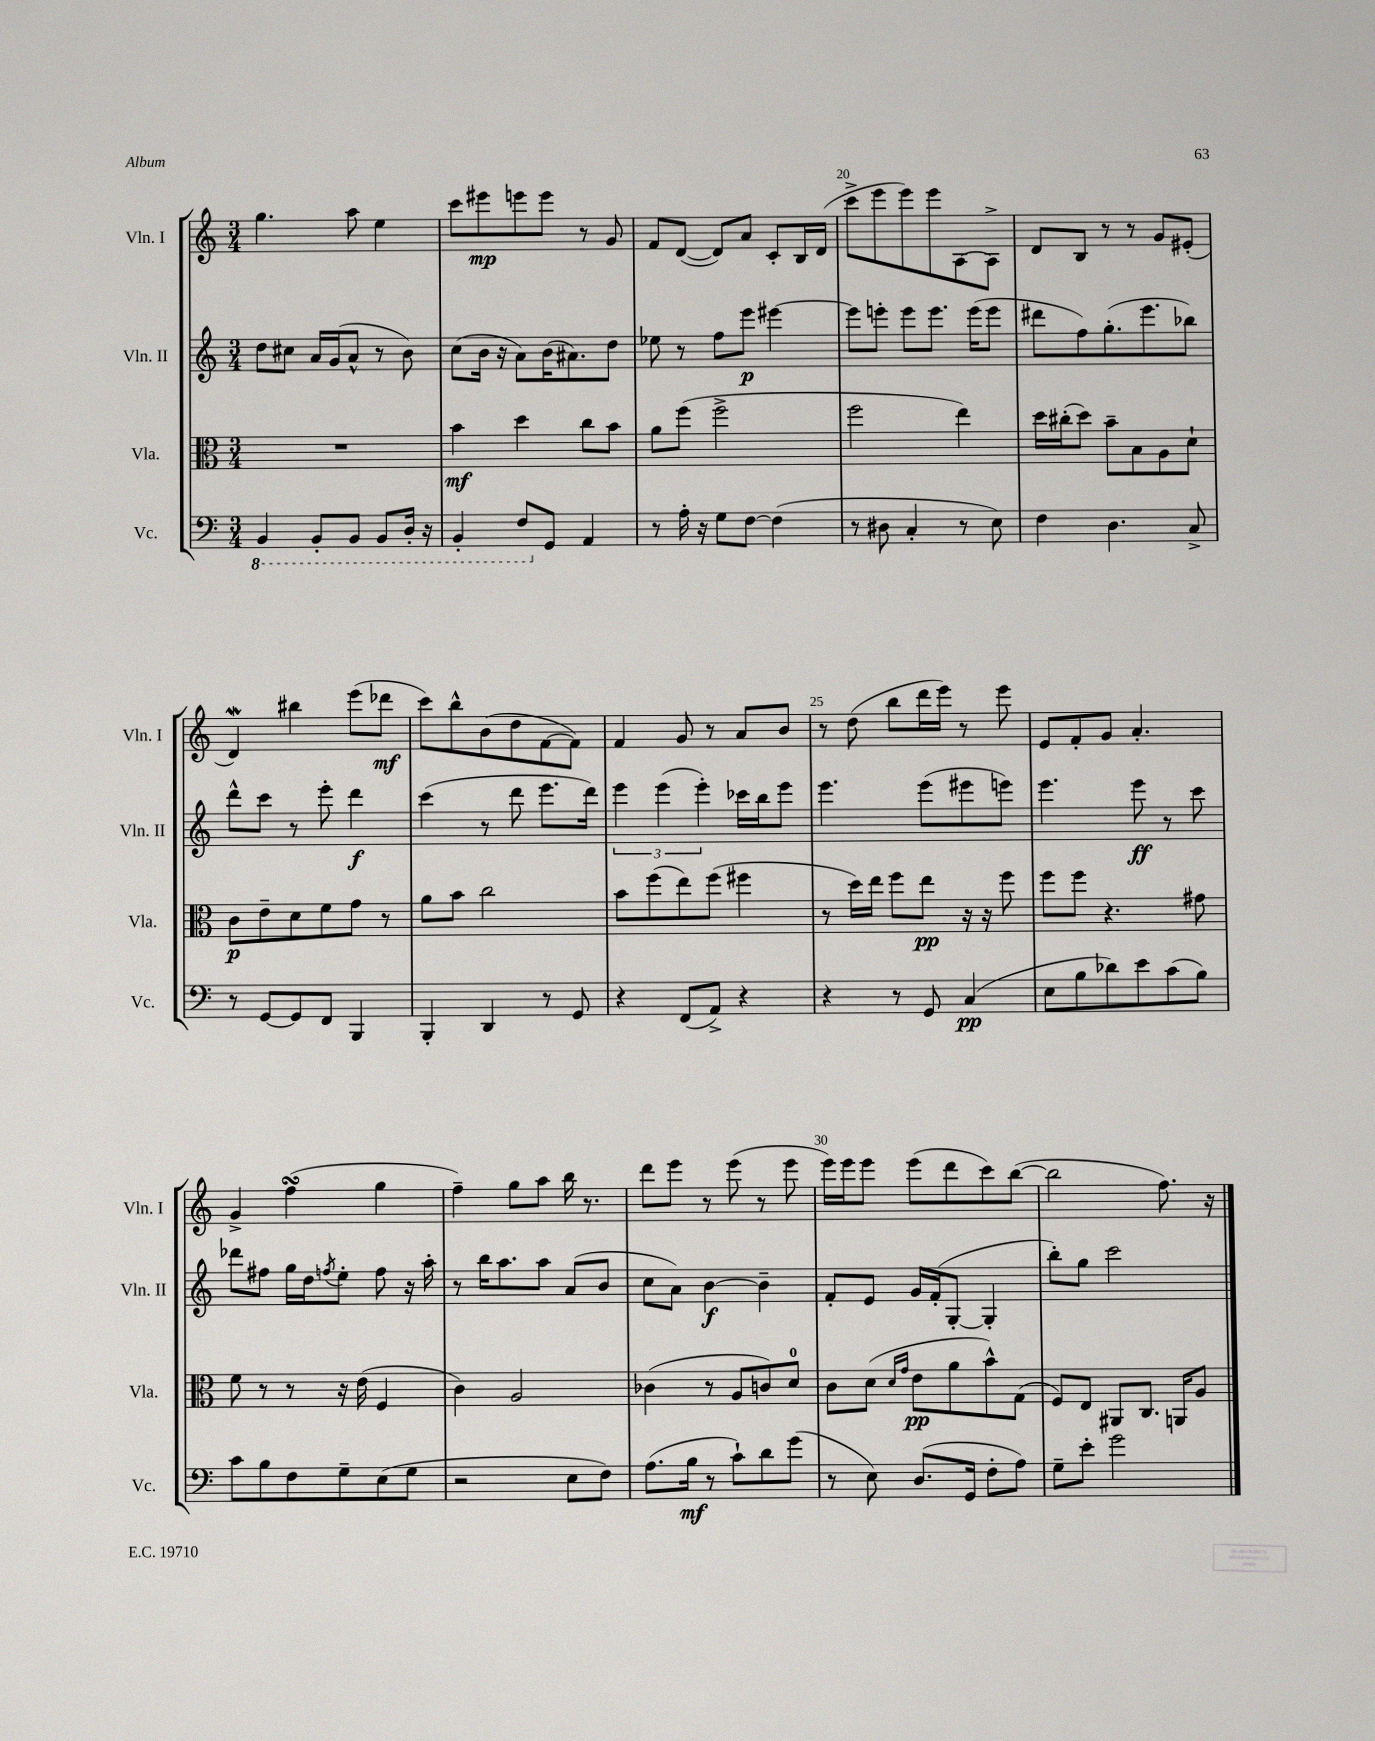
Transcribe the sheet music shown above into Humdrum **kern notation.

**kern	**kern	**kern	**kern
*staff4	*staff3	*staff2	*staff1
*clefF4	*clefC3	*clefG2	*clefG2
*k[]	*k[]	*k[]	*k[]
*M3/4	*M3/4	*M3/4	*M3/4
4BBB/	2.r	8dd\L	4.gg\
.	.	8cc#\J	.
8BBB'/L	.	16a/LL	.
.	.	(16g/J	.
8BBB/J	.	8a^^/J	8aa\
8BBB/L	.	8r	4ee\
16DD'/Jk	.	8b\)	.
16r	.	.	.
=	=	=	=
4BBB'/	4b\	(8cc\L	8ccc\L
.	.	16b\Jk	8eee#\
.	.	16r	.
8FF/L	4dd\	8a\L)	8eee\
8GG/J	.	(16b\K	8eee\J
.	.	8.a#\)	.
4AA/	8cc\L	.	8r
.	8b\J	8dd\J	8g/
=	=	=	=
8r	8a\L	8ee-\	8f/L
16A'\	(8ff\J	8r	([8d/J
16r	.	.	.
8G\L	2ff^\	8ff\L	8d/]L)
[8F\J	.	8eee\J	8a/J
(4F\]	.	[4eee#\	8c'/L
.	.	.	16B/L
.	.	.	(16d/JJ
=	=	=	=
8r	2ff\	8eee#\]L	8ccc^\L
8D#\	.	8eee'\J	8eee\
4C'/	.	8eee\L	8eee\)
.	.	8.eee\J	8eee\
8r	4ee\)	.	[8A\
.	.	(16eee\LK	.
8E\)	.	8eee\J	8A^\]J
=	=	=	=
4F\	16dd\LL	8ddd#\L	8d/L
.	(16cc#'\J	.	.
.	8dd\J)	8ff\)	8B/J
4.D\	8b~\L	(8.gg'\	8r
.	8B\	.	8r
.	.	8.eee\	.
.	8A\	.	8g/L
8C^/	8d`\J	8bb-\J)	(8e#'/J
=	=	=	=
8r	8c\L	8ddd^^\L	4d/)
[8GG/L	8e~\	8ccc\J	.
8GG/]	8d\	8r	4bb#\
8FF/J	8f\	8eee'\	.
4BBB/	8g\J	4ddd\	(8eee\L
.	8r	.	8ddd-\J
=	=	=	=
4BBB'/	8a\L	(4ccc\	8ccc\L)
.	8b\J	.	8bb^^\
4DD/	2cc\	8r	(8b\
.	.	8ddd\	8dd\
8r	.	8.eee\L	[8f\
8GG/	.	.	8f\]J)
.	.	16ddd\Jk)	.
=	=	=	=
4r	8b\L	6eee\	4f/
.	(8ff\	.	.
.	.	(6eee\	.
(8FF/L	8ee\)	.	8g/
.	.	6eee'\)	.
8AA^/J)	(8ff\J	.	8r
4r	4ff#\	16ccc-\LL	8a/L
.	.	16bb\J	.
.	.	8eee\J	8b/J
=	=	=	=
4r	8r	4.eee\	8r
.	16dd\LL)	.	(8dd\
.	16ee\JJ	.	.
8r	8ff\L	.	8bb\L
8GG/	8ee\J	(8eee\L	16ddd\L
.	.	.	16eee\JJ)
(4C/	16r	8eee#\	8r
.	16r	.	.
.	8ff\	8eee\J)	8eee\
=	=	=	=
8E\L	8ff\L	4.eee\	8e/L
8B\	8ff\J	.	8f'/
8d-\)	4.r	.	8g/J
8e\	.	8eee\	4.a'/
(8c\	.	8r	.
8B\J)	8g#\	8ccc\	.
=	=	=	=
8c\L	8f\	8ddd-\L	4g^/
8B\	8r	8ff#\J	.
8F\	8r	16gg\LL	(4ff\
.	.	16dd\J	.
.	.	8qff/	.
8G~\	16r	8ee'\J	.
.	(16e\	.	.
(8E\	4F/	8ff\	4gg\
8G\J	.	16r	.
.	.	16aa'\	.
=	=	=	=
2r	4c\)	8r	4ff~\)
.	.	16bb\LK	.
.	.	8.aa\	.
.	2A/	.	8gg\L
.	.	8aa\J	8aa\J
8E\L	.	(8a/L	16bb\
.	.	.	8.r
8F\J)	.	8b/J	.
=	=	=	=
(8.A\L	(4c-\	8cc\L	8ddd\L
.	.	8a\J)	8eee\J
16B\Jk	.	.	.
8r	8r	[4b\	8r
8c`\L)	8A/L	.	(8eee\
8d\	8c/)	4b~\]	8r
(8g\J	8d/J	.	8eee\
=	=	=	=
8r	8c\L	8f'/L	16eee\LL)
.	.	.	16eee\J
8E\)	(8d\J	8e/J	8eee\J
.	16qqd/LL	.	.
.	16qqg/JJ	.	.
(8.D/L	8e\L	16g/LL	(8eee\L
.	.	(16f'/J	.
.	8a\	[8G'/J	8ddd\
16GG/Jk	.	.	.
8F'\L	8b^^\)	4G'/]	8ccc\)
8A\J)	(8G\J	.	([8bb\J
=	=	=	=
8G~\L	8F/L)	8bb'\L)	2bb\]
8e'\J	8E/J	8gg\J	.
2g\	8AA#/L	2ccc\	.
.	8.C/J	.	.
.	.	.	8.ff\)
.	16AA/LK	.	.
.	8A/J	.	.
.	.	.	16r
==	==	==	==
*-	*-	*-	*-
